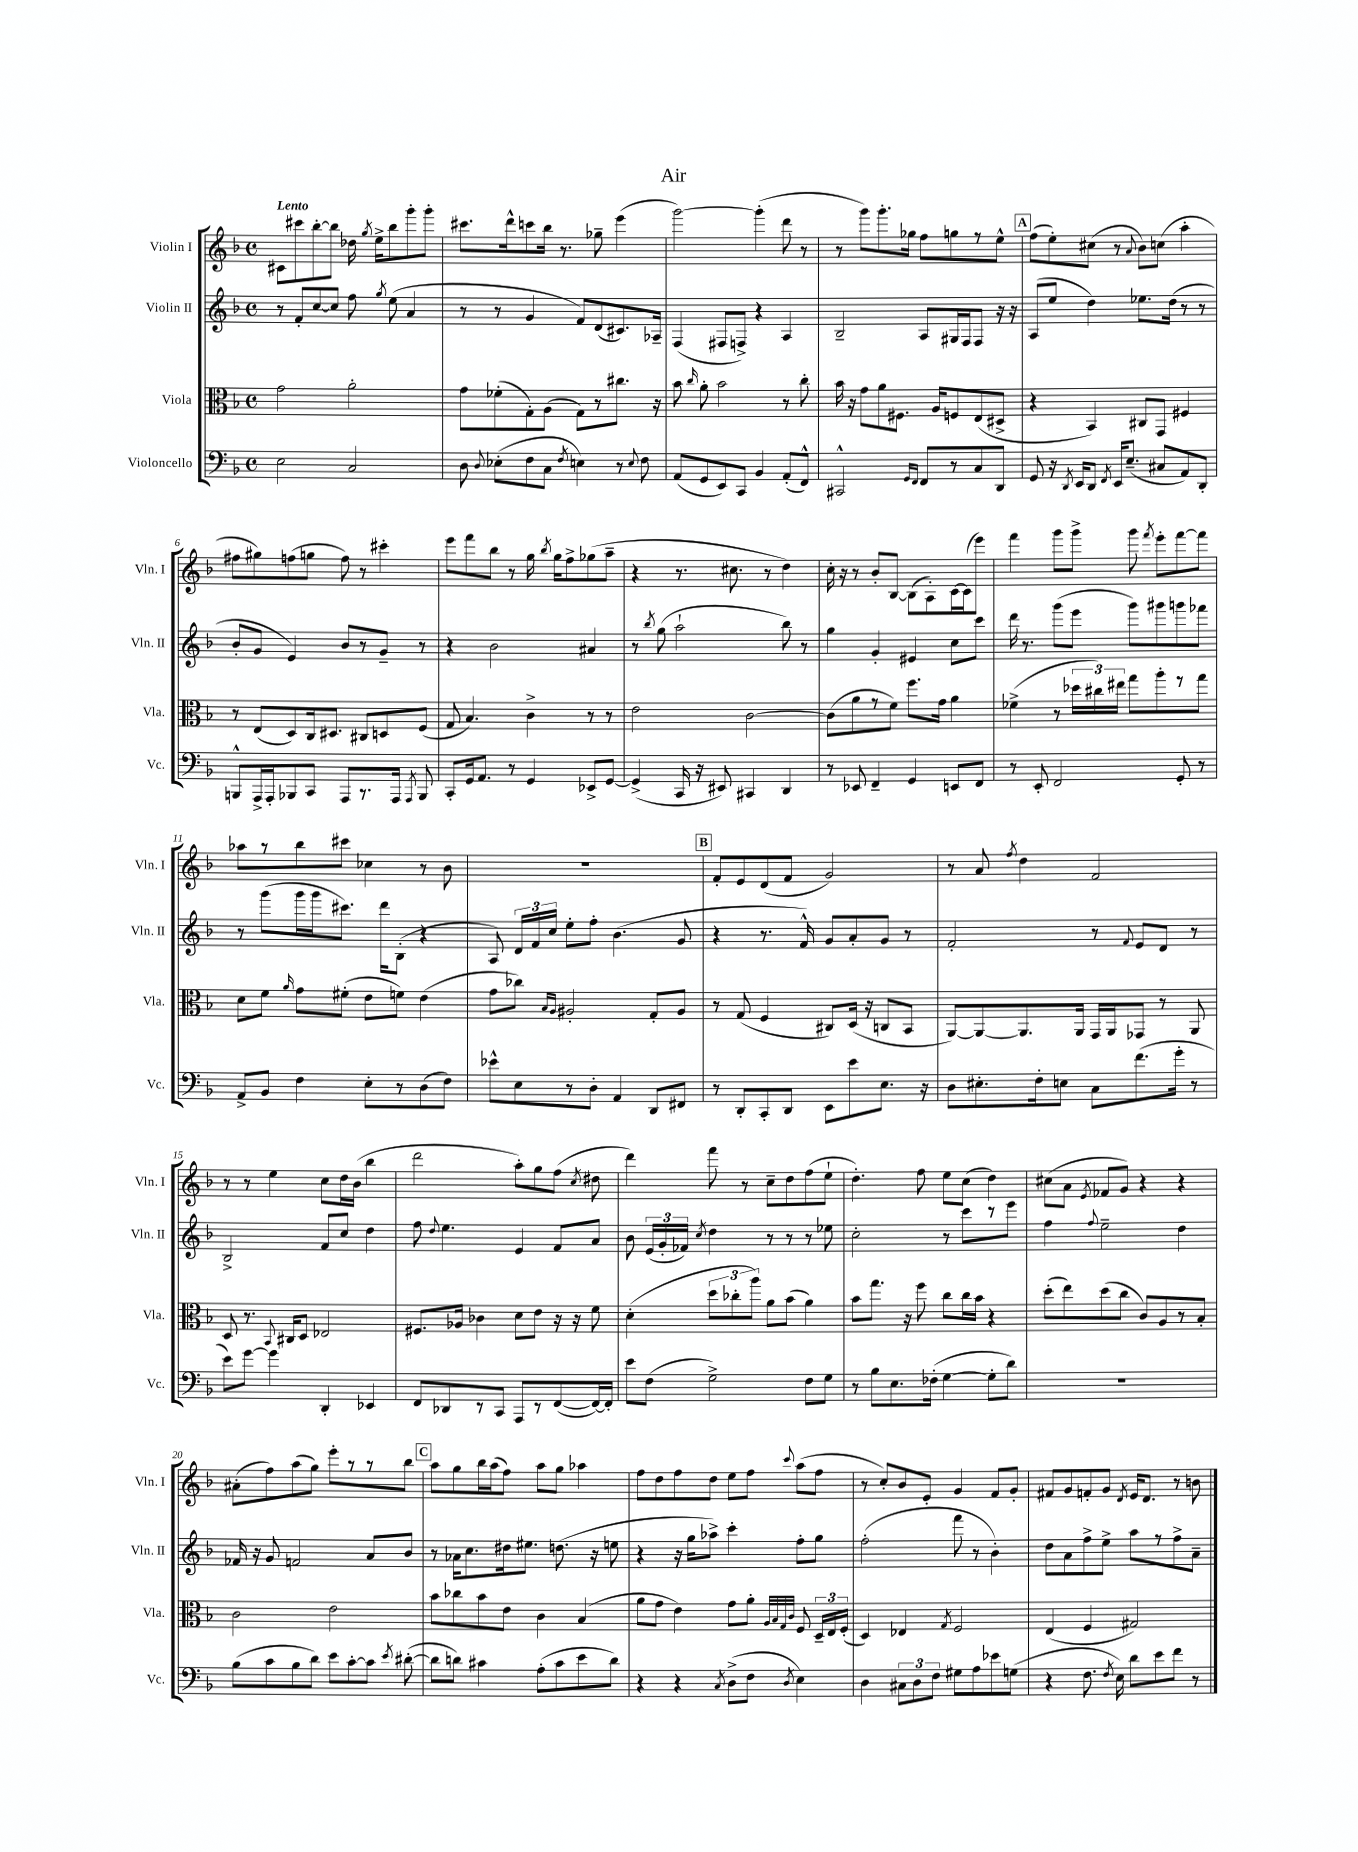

**kern	**kern	**kern	**kern
*staff4	*staff3	*staff2	*staff1
*clefF4	*clefC3	*clefG2	*clefG2
*k[b-]	*k[b-]	*k[b-]	*k[b-]
*M4/4	*M4/4	*M4/4	*M4/4
*met(c)	*met(c)	*met(c)	*met(c)
2E	2g	8r	8c#
.	.	8f'	8ccc#
.	.	[8cc	[8bb-'
.	.	8cc]	8bb-]
2C	2a'	8ff	16dd-
.	.	.	8qgg
.	.	.	16ee^
.	.	8qgg	.
.	.	(8ee	8bb-
.	.	4a	8ggg'
.	.	.	8ggg'
=	=	=	=
8D	8g	8r	8.ccc#
8qqD	.	.	.
(8E-'	(8f-'	8r	.
.	.	.	16ddd^^
8F	8G')	4g	8ccc
8C	(8A	.	16bb-
.	.	.	8.r
8qF	.	.	.
4E)	8G)	8f)	.
.	8r	(8d	8gg-~
8r	8.cc#	8.c#)	(4eee
8qqE	.	.	.
8F	.	.	.
.	16r	16A-~	.
=	=	=	=
(8AA	8b-	(4F	[2ggg)
.	16qqcc	.	.
8GG	8a'	.	.
8EE)	2b-	8F#	.
8CC	.	8F^)	.
4BB-	.	4r	(4ggg']
(8AA'	8r	4A	8ddd
8FF^^)	8cc'	.	8r
=	=	=	=
2CC#^^	16b-	2B-~	8r
.	16r	.	.
.	8g	.	8ggg)
.	8a	.	8.ggg'
.	8.F#	.	.
.	.	.	16gg-
16qqGG	.	.	.
16qqFF	.	.	.
8FF	.	8A	8ff
.	16A	.	.
8r	8F	16G#	8gg
.	.	16F	.
8C	(8E	8F	8r
8DD	8D#^	16r	8ee^^
.	.	16r	.
=	=	=	=
8GG	4r	(8A	(8ff
16r	.	8ee	8ee')
8qDD	.	.	.
16EE	.	.	.
8DD	4BB-)	4dd)	(8cc#
8qFF	.	.	.
16EE	.	.	8r
(8.E~	.	.	.
.	.	.	8qqa
.	8C#	8.ee-	8b-)
8C#	8GG	.	(8cc
.	.	(16dd	.
8AA)	4F#	8r	4aa'
8DD'	.	8r	.
=	=	=	=
8BBB^^	8r	8b-'	8ff#
16AAA^	(8E	8g	8gg#)
16AAA'	.	.	.
8BBB-	8D)	4e)	(8ff
8CC	16C	.	8gg
.	8.D#	.	.
8AAA	.	8b-	8ff)
8.r	8C#	8r	8r
.	8D	8g~	4ccc#'
16AAA	.	.	.
8qAAA	.	.	.
8BBB-	(8F	8r	.
=	=	=	=
8CC'	8G	4r	8eee
16GG	4.B-)	.	8fff
8.AA	.	.	.
.	.	2b-	8bb-
8r	.	.	8r
4GG	4c^	.	16gg
.	.	.	8qbb-
.	.	.	16gg
.	.	.	8ff^
8EE-^	8r	4a#	(8gg-
[8GG	8r	.	8aa~
=	=	=	=
(4GG^]	2e	8r	4r
.	.	8qbb-	.
.	.	(8gg	.
16CC	.	2aa`	8.r
16r	.	.	.
8EE#)	.	.	.
.	.	.	8.cc#
4CC#	[2c	.	.
.	.	.	8r
4DD	.	8bb-)	4dd)
.	.	8r	.
=	=	=	=
8r	(8c]	4gg	16cc'
.	.	.	16r
8EE-	8a	.	8r
4FF~	8r	4g'	8b-'
.	8f)	.	[8B-
4GG	8.ff	4e#	(8B-]
.	.	.	8A')
.	16g	.	.
8EE	4a	8cc	[16c
.	.	.	(16c]
8FF	.	8ccc	8eee)
=	=	=	=
8r	(4f-^	16ddd	4fff
.	.	8.r	.
8EE'	.	.	.
2FF	8r	(8ggg	8ggg
.	24dd-	8eee	8ggg^
.	24cc#)	.	.
.	24ee#	.	.
.	8gg	8ggg)	8ggg
.	.	.	8qfff
.	8aa'	8ggg#	8eee'
8GG'	8r	8ggg	[8fff
8r	8gg	8fff-	8fff]
=	=	=	=
8AA^	8d	8r	8aa-
8BB-	8f	(8ggg	8r
.	16qqa	.	.
4F	8g	16ggg	8bb-
.	.	16ggg	.
.	(8f#'	8.ccc#)	8ccc#
8E'	8e	.	4cc-
.	.	16ddd	.
8r	8f)	(8B-'	.
(8D	(4e	4r	8r
8F)	.	.	8b-
=	=	=	=
8e-^^	8g	8A)	1r
8E	8cc-)	24d	.
.	.	24f	.
.	.	24cc	.
.	16qqB-	.	.
.	16qqA	.	.
8r	2A#'	8ee'	.
8D'	.	8ff'	.
4AA	.	(4.b-	.
8DD	8G'	.	.
8FF#	8A#	8g	.
=	=	=	=
8r	8r	4r	8f'
8DD'	(8G	.	8e
8CC'	4F	8.r	(8d
8DD	.	.	8f
.	.	16f^^)	.
8EE	8C#)	8g	2g)
8e	(16D	8a'	.
.	16r	.	.
8.E	8C	8g	.
.	8BB-	8r	.
16r	.	.	.
=	=	=	=
8D	[8AA)	2f'	8r
8.E#'	8AA_	.	8a
.	.	.	8qff
.	8.AA]	.	4dd
16F'	.	.	.
8E	.	.	.
.	16AA	.	.
8C	16GG	8r	2f
.	16AA	.	.
.	.	8qqf	.
(8.f	8GG-	8e	.
.	8r	8d	.
16g'	.	.	.
8r	8AA	8r	.
=	=	=	=
8e)	8D	2B-^	8r
[8g	8.r	.	8r
4g]	.	.	4ee
.	8qqBB-	.	.
.	16C#	.	.
.	8D	.	.
4DD'	2E-	8f	8cc
.	.	8cc	16dd
.	.	.	(16b-
4EE-	.	4dd	4bb-
=	=	=	=
8FF	8.F#	8ff	2ddd
.	.	8qqdd	.
8DD-	.	4.ee	.
.	16A-	.	.
8r	4c-	.	.
8CC	.	.	.
8AAA	8d	4e	8aa')
8r	8e	.	8gg
([8FF	16r	8f	(8ff
.	16r	.	.
.	.	.	8qcc
16FF_)	8f	8a	8dd#
16FF']	.	.	.
=	=	=	=
8e	(4d'	8b-	4ddd)
(8F	.	(24e	.
.	.	24g'	.
.	.	24f-)	.
.	.	8qcc	.
2G^)	12dd	4dd	8fff
.	12cc-'	.	.
.	.	.	8r
.	12aa)	.	.
.	8a	8r	8cc~
.	(8b-	8r	8dd
8F	4a)	8r	(8ff
8G	.	8ee-	8ee`
=	=	=	=
8r	8b-	2cc'	4.dd')
8B-	8.gg	.	.
8.E	.	.	.
.	16r	.	.
.	8ff	.	8ff
(16F-'	.	.	.
[4G	8cc	8r	8ee
.	16cc	8ccc	(8cc
.	16b-	.	.
8G']	4r	8r	4dd)
8d)	.	8eee	.
=	=	=	=
1r	(8dd'	4ff	(8cc#
.	8ee)	.	8a
.	.	8qqff	8qe
.	(8dd	2ee~	8f-
.	8cc	.	8g)
.	8c)	.	4r
.	8A	.	.
.	8r	4dd	4r
.	8B-'	.	.
=	=	=	=
(8B-	2c	16f-	(8a#'
.	.	16r	.
8c	.	8g	8ff)
8B-	.	2f	(8aa
8d)	.	.	8gg)
8e	2e	.	8eee'
[8c'	.	.	8r
8c]	.	8a	8r
8qe	.	.	.
([8d#'	.	8b-	8bb-
=	=	=	=
8d#]	8b-	8r	8aa
8d)	8cc-	16a-	8gg
.	.	8.cc	.
4c#	8b-	.	16bb-
.	.	.	(16aa
.	8e	16dd#	8ff)
.	.	8.ee#	.
(8A'	4c	.	8aa
8c#	.	(8.dd	8gg
8e	(4B-	.	4aa-
.	.	16r	.
8d)	.	8ee	.
=	=	=	=
4r	8a	4r	8ff
.	8g	.	8dd
4r	4e)	16r	8ff
.	.	16gg	.
.	.	8aa-^)	8dd
8qC	.	.	.
(8D^	8g	4ccc'	8ee
8F	8a'	.	8ff
.	32qqA	.	.
.	32qqB-	.	.
.	32qqG	.	.
8qD	32qqc	.	8qqccc
4E)	8F	8ff'	(8aa
.	24D~	8gg	8ff
.	24E	.	.
.	(24F'	.	.
=	=	=	=
4D	4D)	(2ff'	8r
.	.	.	8cc')
12C#	4E-	.	8b-
12D	.	.	.
.	.	.	8e'
12F	.	.	.
.	8qG	.	.
8G#	2F	8fff	4g
8A	.	8r	.
8e-	.	4b-')	8f
(8G	.	.	8g'
=	=	=	=
4r	(4E	8dd	8f#
.	.	8a	8g
8.F	4F	8ff^	8f'
.	.	8ee^	8g
8qF	.	.	.
16E)	.	.	.
.	.	.	8qd
8d	2G#)	8aa	16e
.	.	.	8.d
8e	.	8r	.
8f	.	8ff^	8r
8r	.	8a~	8b
==	==	==	==
*-	*-	*-	*-
